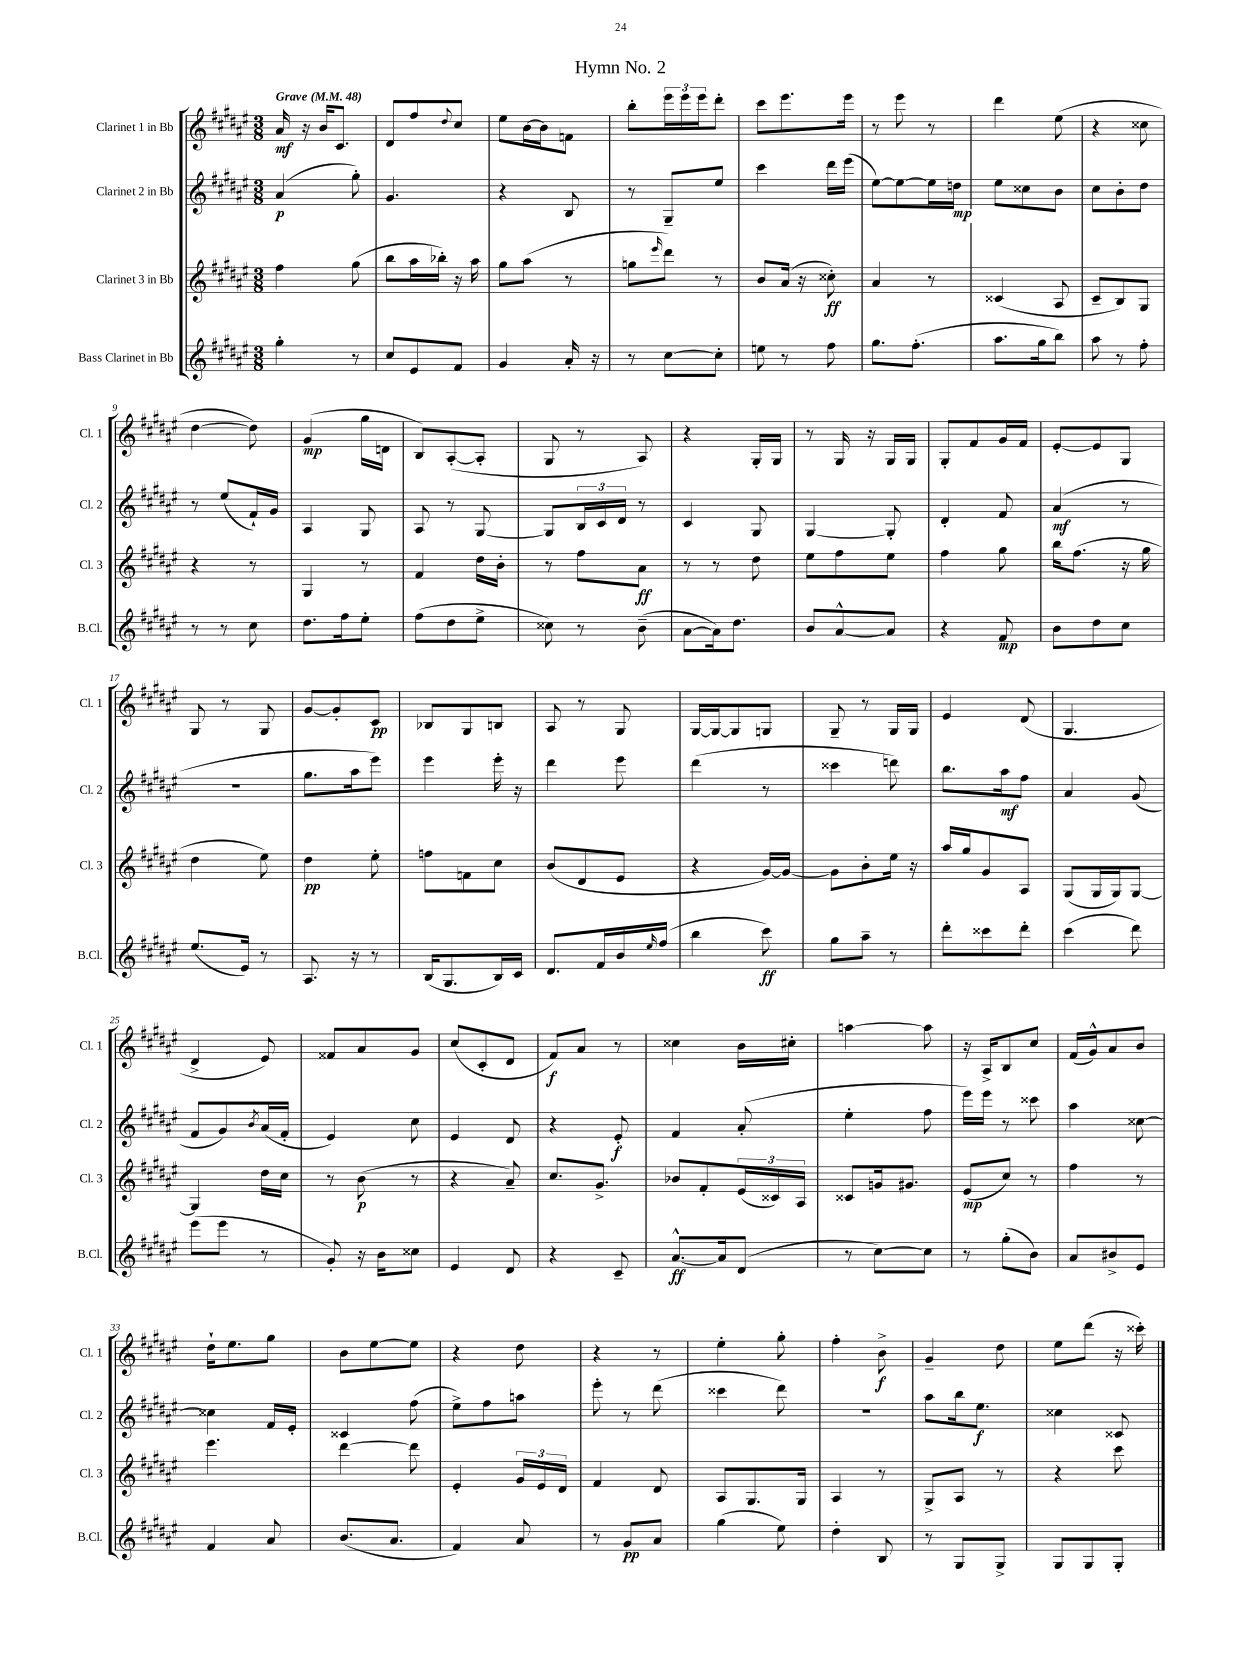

**kern	**dynam	**kern	**dynam	**kern	**dynam	**kern	**dynam
*part4	*part4	*part3	*part3	*part2	*part2	*part1	*part1
*staff4	*staff4	*staff3	*staff3	*staff2	*staff2	*staff1	*staff1
*I"Bass Clarinet in Bb	*	*I"Clarinet 3 in Bb	*	*I"Clarinet 2 in Bb	*	*I"Clarinet 1 in Bb	*
*I'B.Cl.	*	*I'Cl. 3	*	*I'Cl. 2	*	*I'Cl. 1	*
*clefG2	*	*clefG2	*	*clefG2	*	*clefG2	*
*k[f#c#g#d#a#e#]	*	*k[f#c#g#d#a#e#]	*	*k[f#c#g#d#a#e#]	*	*k[f#c#g#d#a#e#]	*
*M3/8	*	*M3/8	*	*M3/8	*	*M3/8	*
*MM48	*	*MM48	*	*MM48	*	*MM48	*
=1	=1	=1	=1	=1	=1	=1	=1
!	!	!	!	!	!	!LO:TX:a:B:t=Grave	!
4gg#'\	.	4ff#\	.	(4a#/	p	16a#/	mf
.	.	.	.	.	.	16r	.
.	.	.	.	.	.	16b/KL	.
.	.	.	.	.	.	8.c#/J	.
8r	.	(8gg#\	.	8gg#'\)	.	.	.
=2	=2	=2	=2	=2	=2	=2	=2
8cc#/L	.	8bb\L	.	4.g#/	.	8d#/L	.
8e#/	.	16aa#\L	.	.	.	8ff#/	.
.	.	16bb-X'\JJ)	.	.	.	.	.
.	.	.	.	.	.	8qqdd#/	.
8f#/J	.	16r	.	.	.	8cc#/J	.
.	.	16aa#\	.	.	.	.	.
=3	=3	=3	=3	=3	=3	=3	=3
4g#/	.	8gg#\L	.	4r	.	8ee#\L	.
.	.	(8aa#\J	.	.	.	[16b\L	.
.	.	.	.	.	.	16b\J]	.
16a#'/	.	8r	.	8B/	.	8fn\J	.
16r	.	.	.	.	.	.	.
=4	=4	=4	=4	=4	=4	=4	=4
8r	.	8ggn\L	.	8r	.	8bb'\L	.
.	.	16qqeee#/	.	.	.	.	.
[8cc#\L	.	8ddd#\J)	.	8G#~/L	.	24eee#\L	.
.	.	.	.	.	.	24eee#\	.
.	.	.	.	.	.	24eee#\J	.
8cc#'\J]	.	8r	.	8ee#/J	.	8ddd#'\J	.
=5	=5	=5	=5	=5	=5	=5	=5
8een\	.	8b/L	.	4ccc#\	.	8ccc#\L	.
8r	.	(16a#/Jk	.	.	.	8.eee#\	.
.	.	16r	.	.	.	.	.
8ff#\	.	8cc##X'\)	ff	16ddd#\LL	.	.	.
.	.	.	.	(16eee#\JJ	.	16eee#\Jk	.
=6	=6	=6	=6	=6	=6	=6	=6
8.gg#\L	.	4a#/	.	[8ee#\L)	.	8r	.
.	.	.	.	8ee#\_	.	8eee#\	.
(8.ff#'\J	.	.	.	.	.	.	.
.	.	8r	.	16ee#\L]	.	8r	.
.	.	.	.	16ddn\JJ	mp	.	.
=7	=7	=7	=7	=7	=7	=7	=7
8.aa#\L	.	(4c##X/	.	8ee#\L	.	4ddd#\	.
.	.	.	.	8cc##X\	.	.	.
16gg#\k	.	.	.	.	.	.	.
8bb\J)	.	8A#/	.	8b\J	.	(8ee#\	.
=8	=8	=8	=8	=8	=8	=8	=8
8aa#\	.	8c#~/L	.	8cc#\L	.	4r	.
8r	.	8B/)	.	8b'\	.	.	.
8ff#'\	.	8G#/J	.	8dd#\J	.	8cc##X\	.
!!LO:LB:g=z
=9	=9	=9	=9	=9	=9	=9	=9
8r	.	4r	.	8r	.	[4dd#\	.
8r	.	.	.	(8ee#/L	.	.	.
8cc#\	.	8r	.	16f#`/L)	.	8dd#\])	.
.	.	.	.	16g#/JJ	.	.	.
=10	=10	=10	=10	=10	=10	=10	=10
8.dd#\L	.	4G#/	.	4A#/	.	(4g#/	mp
16ff#\k	.	.	.	.	.	.	.
8ee#'\J	.	8r	.	8G#/	.	16gg#\LL	.
.	.	.	.	.	.	16dn\JJ	.
=11	=11	=11	=11	=11	=11	=11	=11
(8ff#\L	.	4f#/	.	8A#/	.	8B/L)	.
8dd#\	.	.	.	8r	.	([8A#'/	.
8ee#^\J	.	16dd#\LL	.	[8G#/	.	8A#'/J]	.
.	.	16b'\JJ	.	.	.	.	.
=12	=12	=12	=12	=12	=12	=12	=12
8cc##X\)	.	8r	.	8G#/L]	.	8G#/	.
8r	.	8ff#\L	.	24B/L	.	8r	.
.	.	.	.	24c#/	.	.	.
.	.	.	.	24d#/JJ	.	.	.
(8b~\	.	8a#\J	ff	8r	.	8A#/)	.
=13	=13	=13	=13	=13	=13	=13	=13
[8a#\L	.	8r	.	4c#/	.	4r	.
16a#\k])	.	8r	.	.	.	.	.
8.dd#\J	.	.	.	.	.	.	.
.	.	8dd#\	.	8G#/	.	16G#'/LL	.
.	.	.	.	.	.	16G#/JJ	.
=14	=14	=14	=14	=14	=14	=14	=14
8b/L	.	8ee#\L	.	[4G#/	.	8r	.
[8a#^^/	.	8ff#\	.	.	.	16G#/	.
.	.	.	.	.	.	16r	.
8a#/J]	.	8ee#\J	.	8G#'/]	.	16G#/LL	.
.	.	.	.	.	.	16G#/JJ	.
=15	=15	=15	=15	=15	=15	=15	=15
4r	.	4ff#\	.	4d#'/	.	8G#'/L	.
.	.	.	.	.	.	8f#/	.
8f#/	mp	8gg#\	.	8f#/	.	16g#/L	.
.	.	.	.	.	.	16f#/JJ	.
=16	=16	=16	=16	=16	=16	=16	=16
8b\L	.	16bb\KL	.	(4a#/	mf	[8e#'/L	.
.	.	(8.ff#\J	.	.	.	.	.
8dd#\	.	.	.	.	.	8e#/]	.
8cc#\J	.	16r	.	8r	.	8G#/J	.
.	.	16gg#\	.	.	.	.	.
!!LO:LB:g=z
=17	=17	=17	=17	=17	=17	=17	=17
(8.ee#/L	.	4dd#\	.	4.r	.	8G#/	.
.	.	.	.	.	.	8r	.
16e#/Jk)	.	.	.	.	.	.	.
8r	.	8ee#\)	.	.	.	8G#/	.
=18	=18	=18	=18	=18	=18	=18	=18
8.A#/	.	4dd#\	pp	8.gg#\L	.	[8g#/L	.
.	.	.	.	.	.	8g#'/]	.
16r	.	.	.	16aa#\k	.	.	.
8r	.	8ee#'\	.	8eee#\J)	.	8c#/J	pp
=19	=19	=19	=19	=19	=19	=19	=19
(16B/KL	.	8ffn\L	.	4eee#\	.	8B-X/L	.
8.G#/	.	.	.	.	.	.	.
.	.	8fn\	.	.	.	8G#/	.
16B/L)	.	8cc#\J	.	16eee#'\	.	8Bn/J	.
16c#/JJ	.	.	.	16r	.	.	.
=20	=20	=20	=20	=20	=20	=20	=20
8.d#/L	.	(8b/L	.	4ddd#\	.	8A#/	.
.	.	8d#/	.	.	.	8r	.
16f#/L	.	.	.	.	.	.	.
16b/	.	8e#/J	.	8eee#\	.	8G#/	.
16qqee#/	.	.	.	.	.	.	.
(16ff#/JJ	.	.	.	.	.	.	.
=21	=21	=21	=21	=21	=21	=21	=21
4bb\	.	4r	.	(4ddd#\	.	[16G#/LL	.
.	.	.	.	.	.	16G#/J_	.
.	.	.	.	.	.	8G#/]	.
8ccc#\)	ff	[16g#/LL)	.	8r	.	8Gn/J	.
.	.	16g#/JJ_	.	.	.	.	.
=22	=22	=22	=22	=22	=22	=22	=22
8gg#\L	.	8g#\L]	.	4ccc##X\	.	8G#~/	.
8aa#~\J	.	8b'\	.	.	.	8r	.
8r	.	16ee#\Jk	.	8dddn\)	.	16G#/LL	.
.	.	16r	.	.	.	16G#/JJ	.
=23	=23	=23	=23	=23	=23	=23	=23
8ddd#'\L	.	16aa#/LL	.	8.bb\L	.	4e#/	.
.	.	16gg#/J	.	.	.	.	.
8ccc##X\	.	8g#/	.	.	.	.	.
.	.	.	.	16aa#\k	mf	.	.
8ddd#'\J	.	8A#/J	.	8ff#\J	.	(8d#/	.
=24	=24	=24	=24	=24	=24	=24	=24
(4ccc#\	.	(8G#/L	.	4a#/	.	4.G#/	.
.	.	16G#/L	.	.	.	.	.
.	.	16G#/J)	.	.	.	.	.
8ddd#\)	.	[8G#/J	.	(8g#/	.	.	.
!!LO:LB:g=z
=25	=25	=25	=25	=25	=25	=25	=25
(8eee#\L	.	4G#/]	.	8f#/L	.	4d#^/	.
8eee#\J	.	.	.	8g#/)	.	.	.
.	.	.	.	8qb/	.	.	.
8r	.	16dd#\LL	.	(16a#/L	.	8e#/)	.
.	.	16cc#\JJ	.	16f#'/JJ	.	.	.
=26	=26	=26	=26	=26	=26	=26	=26
8g#'/)	.	8r	.	4e#/)	.	8f##X/L	.
16r	.	(8b\	p	.	.	8a#/	.
16b\KL	.	.	.	.	.	.	.
8cc##X\J	.	8r	.	8cc#\	.	8g#/J	.
=27	=27	=27	=27	=27	=27	=27	=27
4e#/	.	4r	.	4e#/	.	(8cc#/L	.
.	.	.	.	.	.	8c#'/	.
8d#/	.	8a#~/)	.	8d#/	.	8d#/J	.
=28	=28	=28	=28	=28	=28	=28	=28
4r	.	8.cc#/L	.	4r	.	8f#/L)	f
.	.	.	.	.	.	8a#/J	.
.	.	8.g#^/J	.	.	.	.	.
8c#~/	.	.	.	8e#'/	f	8r	.
=29	=29	=29	=29	=29	=29	=29	=29
[8.a#^^/L	ff	8b-X/L	.	4f#/	.	4cc##X\	.
.	.	8f#'/	.	.	.	.	.
16a#/k]	.	.	.	.	.	.	.
(8d#/J	.	(24e#/L	.	(8a#'/	.	16b\LL	.
.	.	24c##X/)	.	.	.	.	.
.	.	.	.	.	.	16cc#X'\JJ	.
.	.	24A#/JJ	.	.	.	.	.
=30	=30	=30	=30	=30	=30	=30	=30
8r	.	8c##X/L	.	4ee#'\	.	[4aan\	.
[8cc#\L)	.	16gn/k	.	.	.	.	.
.	.	8.g#X/J	.	.	.	.	.
8cc#\J]	.	.	.	8ff#\	.	8aa\]	.
=31	=31	=31	=31	=31	=31	=31	=31
8r	.	(8e#/L	mp	16eee#\LL)	.	16r	.
.	.	.	.	16eee#\JJ	.	16A#^/KL	.
(8gg#'\L	.	8cc#/J)	.	8r	.	8B/	.
8b\J)	.	8r	.	8ccc##X\	.	8cc#/J	.
=32	=32	=32	=32	=32	=32	=32	=32
8a#/L	.	4ff#\	.	4aa#\	.	(16f#/LL	.
.	.	.	.	.	.	16g#^^/J)	.
8b#X^/	.	.	.	.	.	8a#/	.
8e#/J	.	8r	.	[8cc##X\	.	8b/J	.
!!LO:LB:g=z
=33	=33	=33	=33	=33	=33	=33	=33
4f#/	.	4.eee#\	.	4cc##X\]	.	16dd#`\KL	.
.	.	.	.	.	.	8.ee#\	.
8a#/	.	.	.	16f#/LL	.	8gg#\J	.
.	.	.	.	16e#'/JJ	.	.	.
=34	=34	=34	=34	=34	=34	=34	=34
(8.b/L	.	[4ddd#\	.	4c##X/	.	8b\L	.
.	.	.	.	.	.	[8ee#\	.
8.a#/J	.	.	.	.	.	.	.
.	.	8ddd#\]	.	(8ff#\	.	8ee#\J]	.
=35	=35	=35	=35	=35	=35	=35	=35
4f#/)	.	4e#'/	.	8ee#^\L)	.	4r	.
.	.	.	.	8ff#\	.	.	.
8a#/	.	24g#/LL	.	8aan\J	.	8dd#\	.
.	.	24e#/	.	.	.	.	.
.	.	24d#/JJ	.	.	.	.	.
=36	=36	=36	=36	=36	=36	=36	=36
8r	.	4f#/	.	8eee#'\	.	4r	.
8g#/L	pp	.	.	8r	.	.	.
8a#/J	.	8d#/	.	(8ddd#\	.	8r	.
=37	=37	=37	=37	=37	=37	=37	=37
(4gg#\	.	8A#/L	.	4ccc##X\	.	4ee#'\	.
.	.	8.G#/	.	.	.	.	.
8ee#\)	.	.	.	8ddd#\)	.	8gg#'\	.
.	.	16G#/Jk	.	.	.	.	.
=38	=38	=38	=38	=38	=38	=38	=38
4dd#'\	.	4A#/	.	4.r	.	4ff#'\	.
8B/	.	8r	.	.	.	8b^\	f
=39	=39	=39	=39	=39	=39	=39	=39
8r	.	8G#^/L	.	8aa#\L	.	4g#~/	.
8G#/L	.	8A#/J	.	16bb\k	.	.	.
.	.	.	.	8.ee#\J	f	.	.
8G#^/J	.	8r	.	.	.	8dd#\	.
=40	=40	=40	=40	=40	=40	=40	=40
8G#/L	.	4r	.	4cc##X\	.	8ee#\L	.
8G#/	.	.	.	.	.	(8ddd#\J	.
8G#'/J	.	8ccc#\	.	8c##X/	.	16r	.
.	.	.	.	.	.	16ccc##X'\)	.
==	==	==	==	==	==	==	==
*-	*-	*-	*-	*-	*-	*-	*-
